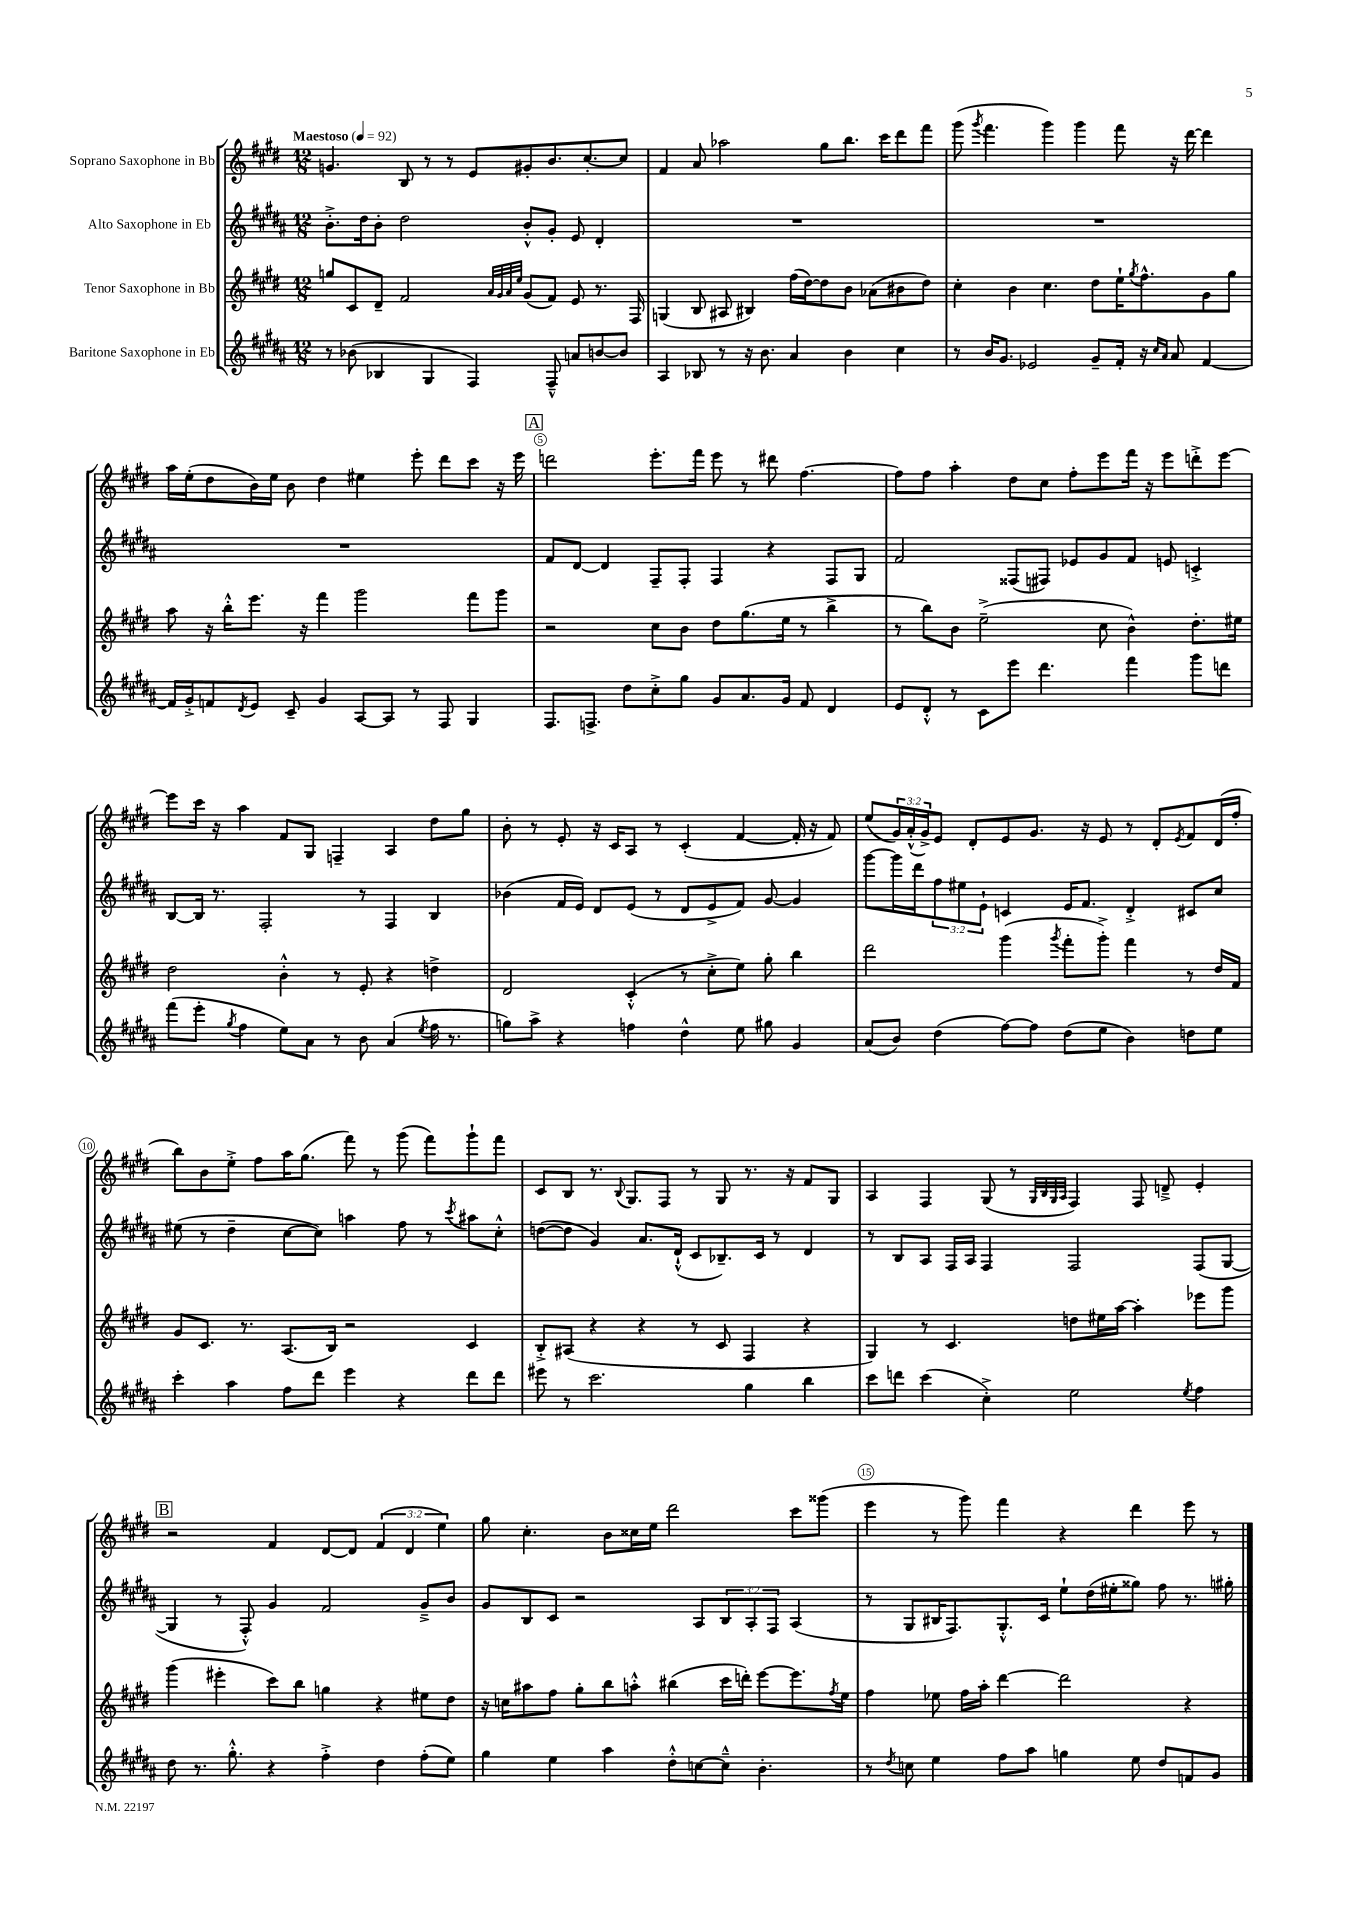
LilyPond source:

<<
\new StaffGroup <<
\new Staff = "s0" \with { instrumentName = "Soprano Saxophone in Bb" } {
    \clef treble \key e \major \numericTimeSignature \time 12/8 \override Staff.TupletNumber.text = #tuplet-number::calc-fraction-text \tempo "Maestoso" 4 = 92
    g'4. b8 r8 r8 e'8 gis'8-. b'8. cis''8.~-. cis''8 |
    fis'4 a'8 aes''2 gis''8 b''8. cis'''16 dis'''8 fis'''8 |
    gis'''8( \acciaccatura { gis'''8 } fis'''4. gis'''4) gis'''4 fis'''8 r16 dis'''16~ dis'''4 |
    a''16 e''16-.( dis''8 b'16) e''16 b'8 dis''4 eis''4 e'''8-. dis'''8 cis'''8 r16 e'''16 |
    \mark \markup { \box "A" } d'''2 e'''8.-. fis'''16 e'''8 r8 dis'''8 fis''4.~ |
    fis''8 fis''8 a''4-. dis''8 cis''8 fis''8-. e'''8 fis'''16 r16 e'''8 d'''8-.-> e'''8~ |
    e'''8 cis'''16 r16 a''4 fis'8 gis8 f4-- a4 dis''8 gis''8 |
    b'8-. r8 e'8-. r16 cis'16 a8 r8 cis'4-.( fis'4~ fis'16-. r16 fis'8) |
    e''8( \tuplet 3/2 { gis'16) a'16-.-^( gis'16->) } e'8 dis'8-. e'8 gis'8. r16 e'8 r8 dis'8-. \acciaccatura { e'8 } fis'8 dis'16( fis''16-. |
    b''8) b'8 e''8-.-> fis''8 a''16 gis''8.( fis'''8) r8 gis'''8( fis'''8) gis'''8-! fis'''8 |
    cis'8 b8 r8. \appoggiatura { b8 } gis8. fis8 r8 gis8 r8. r16 fis'8 gis8 |
    a4 fis4 gis8( r8 \grace { gis32 b32 gis32 a32 } fis4) fis8 d'8---> e'4-. |
    \mark \markup { \box "B" } r2 fis'4 dis'8~ dis'8 \tuplet 3/2 { fis'4( dis'4 e''4) } |
    gis''8 cis''4.-. b'8 cisis''16 e''16 dis'''2 cis'''8 gisis'''8( |
    e'''4 r8 gis'''8) fis'''4 r4 dis'''4 e'''8 r8 \bar "|." |
}
\new Staff = "s1" \with { instrumentName = "Alto Saxophone in Eb" } {
    \clef treble \key b \major \numericTimeSignature \time 12/8 \override Staff.TupletNumber.text = #tuplet-number::calc-fraction-text
    b'8.-.-> dis''16 b'8-. dis''2 b'8-.-^ gis'8-. e'8 dis'4-. |
    R1. |
    R1. |
    R1. |
    \mark \markup { \box "A" } fis'8 dis'8~ dis'4 fis8-- fis8-. fis4 r4 fis8 gis8 |
    fis'2 fisis8( fis8) ees'8 gis'8 fis'8 e'8 c'4-.-> |
    b8~ b16 r8. fis2-. r8 fis4 b4 |
    bes'4( fis'16 e'16) dis'8 e'8( r8 dis'8 e'8-> fis'8) gis'8~ gis'4 |
    gis'''8~ gis'''16 dis'''16 \tuplet 3/2 { fis''8 eis''8 e'8-! } c'4 e'16 fis'8. dis'4-.-> cis'8 cis''8 |
    eis''8( r8 dis''4-- cis''8~ cis''8) a''4 fis''8 r8 \acciaccatura { cis'''8 } ais''8 cis''8-.-^ |
    d''8~( d''8 gis'4) ais'8. dis'16-!-^( cis'8 bes8.--) cis'16 r8 dis'4 |
    r8 b8 ais8 fis16 ais16 fis4 fis2 fis8( gis8~ |
    \mark \markup { \box "B" } gis4 r8 fis8-.-^) gis'4 fis'2 gis'8---> b'8 |
    gis'8 b8 cis'8 r2 ais8 \tuplet 3/2 { b8 ais8-. fis8 } ais4( |
    r8 gis8 bis16 fis8.) gis8.-.-^ cis'16 e''8-! dis''16( eis''16-. gisis''8) fis''8 r8. gis''16-. \bar "|." |
}
\new Staff = "s2" \with { instrumentName = "Tenor Saxophone in Bb" } {
    \clef treble \key e \major \numericTimeSignature \time 12/8
    g''8 cis'8 dis'8-- fis'2 \grace { a'32 gis'32 a'32 e''32 } gis'8( fis'8) e'8 r8. fis16 |
    g4( b8 ais8 bis4) fis''16( dis''16~) dis''8 b'8 aes'8( bis'8 dis''8) |
    cis''4-. b'4 cis''4. dis''8 e''16-! \acciaccatura { gis''8 } fis''8.-^ gis'8 gis''8 |
    a''8 r16 b''16-.-^ e'''8. r16 fis'''4 gis'''2 fis'''8 gis'''8 |
    \mark \markup { \box "A" } r2 cis''8 b'8 dis''8 gis''8.( e''16 r8 b''4-> |
    r8 b''8) b'8 e''2--->( cis''8 b'4-^) dis''8.-. eis''16 |
    dis''2 b'4-.-^ r8 e'8-. r4 d''4-> |
    dis'2 cis'4-.-^( r8 cis''8-.-> e''8) gis''8-. b''4 |
    dis'''2 gis'''4( \acciaccatura { gis'''8 } fis'''8-. gis'''8-.->) fis'''4 r8 dis''16 fis'16 |
    gis'8 cis'8. r8. a8.( b16) r2 cis'4 |
    b8-.-> ais8( r4 r4 r8 cis'8 fis4 r4 |
    gis4) r8 cis'4. d''8 eis''16 a''16~ a''4-. ees'''8 gis'''8 |
    \mark \markup { \box "B" } gis'''4( eis'''4-. cis'''8) b''8 g''4 r4 eis''8 dis''8 |
    r16 c''16 ais''8 fis''8 gis''8-. b''8 a''8-.-^ bis''4( cis'''16 d'''16-.) e'''8~ e'''8. \acciaccatura { fis''8 } e''16 |
    fis''4 ees''8 fis''16 a''16-. dis'''4~ dis'''2 r4 \bar "|." |
}
\new Staff = "s3" \with { instrumentName = "Baritone Saxophone in Eb" } {
    \clef treble \key b \major \numericTimeSignature \time 12/8
    r8 bes'8( bes4 gis4 fis4) fis8---^ a'8 b'8~ b'8 |
    ais4 bes8 r8 r16 b'8. ais'4 b'4 cis''4 |
    r8 b'16 gis'8. ees'2 gis'8-- fis'16-. r16 \grace { cis''16 ais'16 } ais'8 fis'4~ |
    fis'16 gis'16-.-> f'8 \acciaccatura { dis'8 } e'8 cis'8-- gis'4 ais8~ ais8 r8 fis8 gis4 |
    \mark \markup { \box "A" } fis8. f8.-> dis''8 cis''8-.-> gis''8 gis'8 ais'8. gis'16 fis'8 dis'4 |
    e'8 dis'8-.-^ r8 cis'8 e'''8 dis'''4. fis'''4 gis'''8 d'''8 |
    fis'''8( e'''8-. \acciaccatura { gis''8 } fis''4 e''8) ais'8 r8 b'8 ais'4( \acciaccatura { e''8 } fis''16 r8. |
    g''8) ais''8-> r4 f''4 dis''4-^ e''8 gis''8 gis'4 |
    ais'8( b'8) dis''4( fis''8~) fis''8 dis''8( e''8 b'4) d''8 e''8 |
    cis'''4-. ais''4 fis''8 dis'''8 e'''4 r4 dis'''8 dis'''8 |
    eis'''8 r8 cis'''2. gis''4 b''4 |
    cis'''8 d'''8 cis'''4( cis''4-.->) e''2 \acciaccatura { e''8 } fis''4 |
    \mark \markup { \box "B" } dis''8 r8. gis''8.-.-^ r4 fis''4-.-> dis''4 fis''8-.( e''8) |
    gis''4 e''4 ais''4 dis''8-.-^ c''8~ c''8---^ b'4.-. |
    r8 \acciaccatura { dis''8 } c''8 e''4 fis''8 ais''8 g''4 e''8 dis''8 f'8 gis'8 \bar "|." |
}
>>
>>
\layout { \context { \Score \override BarNumber.break-visibility = ##(#f #t #t) barNumberVisibility = #(every-nth-bar-number-visible 5) \override BarNumber.stencil = #(make-stencil-circler 0.1 0.3 ly:text-interface::print) } }
